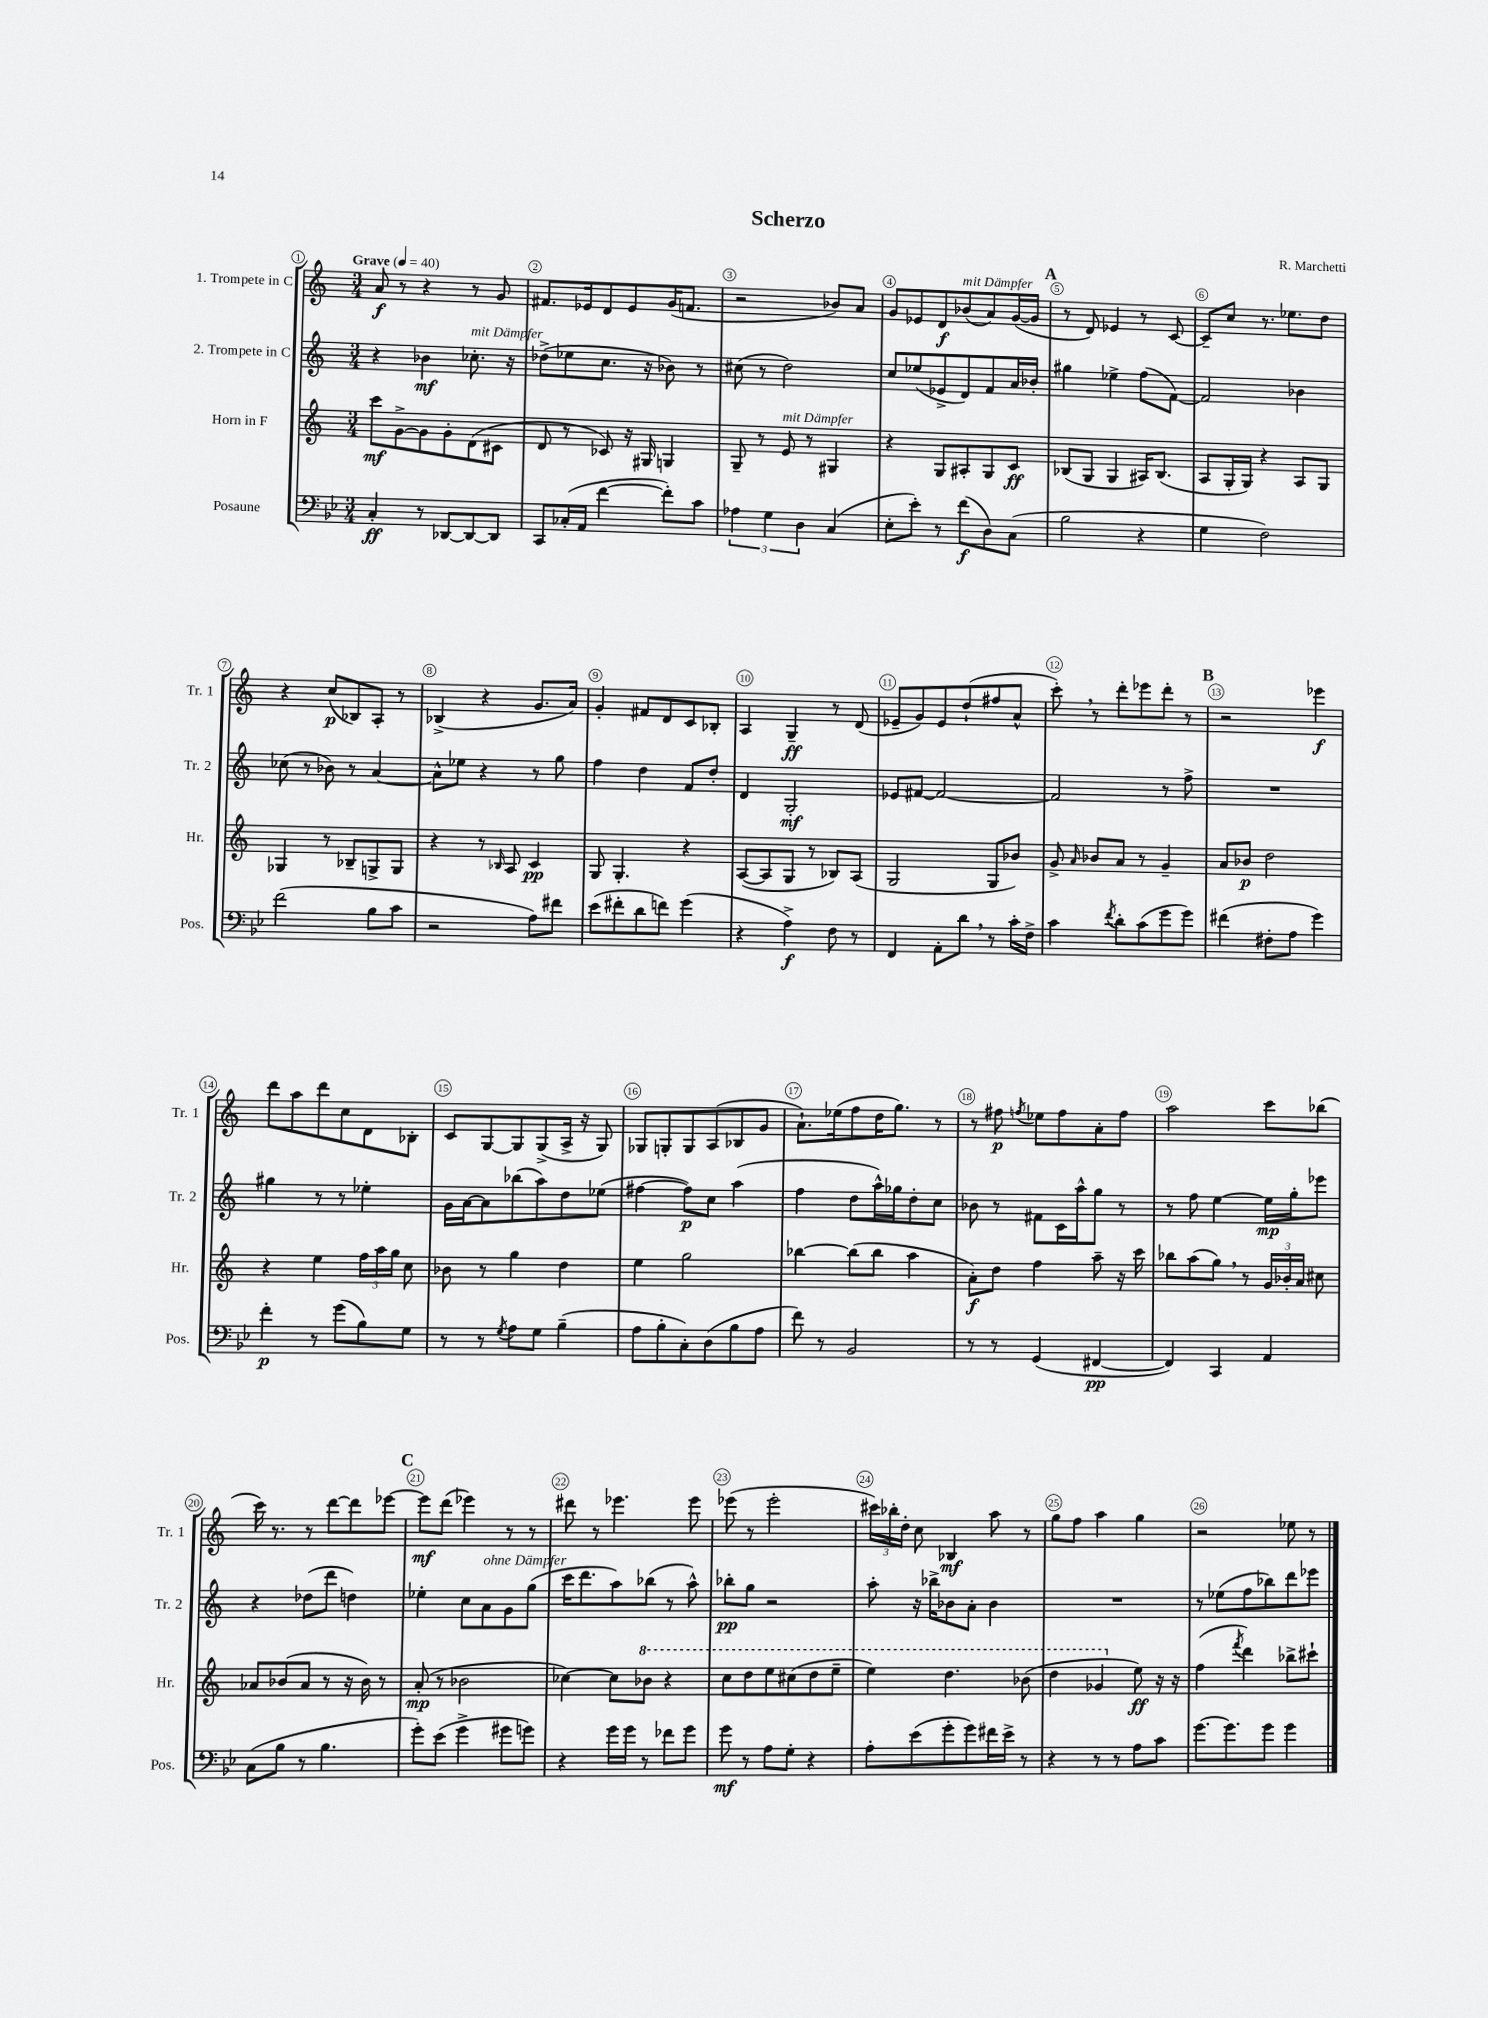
\header { title = "Scherzo" composer = "R. Marchetti" }
<<
\new StaffGroup <<
\new Staff = "s0" \with { instrumentName = "1. Trompete in C" shortInstrumentName = "Tr. 1" } {
    \clef treble \key c \major \numericTimeSignature \time 3/4 \tempo "Grave" 4 = 40
    \autoBeamOff a'8\f r8 r4 r8 g'8 |
    fis'8.[ ees'16 d'8 ees'8 g'16( f'8.] |
    r2 bes'8[) a'8] |
    g'8[ ees'8 d'8\f bes'8^\markup { \italic "mit Dämpfer" }( a'8) g'16~( g'16] |
    \mark \markup { \bold "A" } r8 d'8) ees'4 r8 c'8~ |
    c'8[-- c''8] r8. ees''8.[ d''8] |
    r4 c''8[\p( bes8) a8]-. r8 |
    bes4->( r4 g'8.[ a'16]) |
    g'4-. fis'8[ d'8 c'8 bes8]-. |
    a4 g4--\ff r8 d'8( |
    ees'8[-- g'8) ees'8 d''8-!( fis''8 a'8]-^ |
    c'''8-.) \breathe r8 d'''8[-. ees'''8 d'''8]-. r8 |
    \mark \markup { \bold "B" } r2 ees'''4\f |
    d'''8[ a''8 d'''8 c''8 d'8 bes8]-. |
    c'8[ g8~ g8 g8->( a16]-> r16 g8) |
    ges8[ g8-. g8 a8( bes8 g'8] |
    a'8.[-!) ees''16( f''8 d''16 g''8.]) r8 |
    r8 fis''8\p \acciaccatura { f''8 } ees''8[ f''8 a'8-. f''8] |
    a''2 c'''8[ bes''8]( |
    c'''16) r8. r8 d'''8[~ d'''8 ees'''8]~ |
    \mark \markup { \bold "C" } ees'''8[\mf d'''8]( ees'''4) r8 r8 |
    dis'''8 r8 ees'''4. ees'''8 |
    ees'''8( r8 ees'''2-. |
    \tuplet 3/2 { cis'''16[) bes''16-. d''16]-. } c''8 bes4\mf a''8 r8 |
    g''8[ f''8] a''4 g''4 |
    r2 ees''8 r8 \bar "|." |
}
\new Staff = "s1" \with { instrumentName = "2. Trompete in C" shortInstrumentName = "Tr. 2" } {
    \clef treble \key c \major \numericTimeSignature \time 3/4
    \autoBeamOff r4 bes'4\mf ces''8.-.^\markup { \italic "mit Dämpfer" } r16 |
    des''8[->( ees''8 c''8.] r16 bes'8) r8 |
    cis''8( r8 d''2) |
    c''8[ ees''8( ees'8-> d'8) f'8 a'16 bes'16]-. |
    \mark \markup { \bold "A" } gis''4 ees''4-> f''8[( f'8]~) |
    f'2 bes'4 |
    ces''8( r8 bes'8) r8 a'4~ |
    a'8[-^ ees''8] r4 r8 g''8 |
    f''4 d''4 f'8[ d''8]-. |
    d'4 g2-.\mf |
    ees'8[ fis'8]~ fis'2~ |
    fis'2 r8 f''8-> |
    \mark \markup { \bold "B" } R2. |
    gis''4 r8 r8 ees''4-. |
    g'16[ a'16~ a'8 bes''8( a''8) d''8 ees''8]( |
    fis''4~ fis''8[\p) c''8] a''4( |
    f''4 d''8[ a''16-^) ges''16 d''8-. c''8] |
    bes'8 r8 fis'8[ c'16 a''16-^ g''8] r8 |
    r8 f''8 e''4~ e''16[\mp g''16-. ees'''8] |
    r4 des''8[( d'''8] d''4) |
    \mark \markup { \bold "C" } ees''4-. c''8[ a'8^\markup { \italic "ohne Dämpfer" } g'8 g''8]( |
    c'''16[ d'''8. a''8) bes''8]( r8 a''8-^) |
    bes''8[-.\pp g''8] r2 |
    a''8-. r16 bes''16[-> bes'8 a'8]-. bes'4 |
    R2. |
    r8 ees''8[( f''8 bes''8) d'''8 ees'''8] \bar "|." |
}
\new Staff = "s2" \with { instrumentName = "Horn in F" shortInstrumentName = "Hr." } {
    \clef treble \key c \major \numericTimeSignature \time 3/4
    \autoBeamOff c'''8[\mf g'8~-> g'8 g'8-. d'8( cis'8] |
    d'8 r8 ces'8) r16 gis16 g4 |
    g8-- r8 e'8^\markup { \italic "mit Dämpfer" } r8 gis4 |
    r4 g8[ ais8-. g8 c'8]\ff |
    \mark \markup { \bold "A" } bes8[( g8] g4 ais16[) bes8.]( |
    a8[ g16-. g16]) r4 a8[ g8] |
    ges4 r8 bes8[-- g8-> g8] |
    r4 r8 \grace { bes16 } a8 c'4\pp |
    g8 g4.-. r4 |
    a8[~( a8 g8] r8 bes8[) a8]( |
    g2 g8[ bes'8]) |
    g'8-> \grace { a'16 } bes'8[ a'8] r8 g'4-- |
    \mark \markup { \bold "B" } a'8[ bes'8]\p d''2 |
    r4 e''4 \tuplet 3/2 { f''16[ a''16 g''16] } c''8 |
    bes'8 r8 g''4 d''4 |
    e''4 g''2 |
    bes''4~ bes''8[( bes''8] a''4 |
    a'8[-.\f) d''8] f''4 a''8-- r16 c'''16 |
    bes''8[ a''8( g''8]) \breathe r8 \tuplet 3/2 { g'16[ bes'16-. a'16] } cis''8 |
    aes'8[ bes'8( aes'8] r8 r16 bes'16) r8 |
    \mark \markup { \bold "C" } a'8-.\mp( r8 bes'2 |
    ces''4~) ces''8[ \ottava #1 bes''8] r4 |
    c'''8[ d'''8 e'''8 cis'''8( d'''8 e'''8]-- |
    e'''4) d'''4. bes''8( |
    d'''4 ges''4 \ottava #0 e''8\ff) r16 r16 |
    f''4( \acciaccatura { f'''8 } d'''4) bes''8[-> cis'''8]-! \bar "|." |
}
\new Staff = "s3" \with { instrumentName = "Posaune" shortInstrumentName = "Pos." } {
    \clef bass \key bes \major \numericTimeSignature \time 3/4
    \autoBeamOff c4-.\ff r8 des,8[~ des,8~ des,8] |
    c,8[ ces16-.( a,16] f'4~ f'8[-.) c'8] |
    \tuplet 3/2 { aes4 g4 d4 } c4( |
    ees8[-. ees'8]-.) r8 f'8[\f( d8) c8]( |
    \mark \markup { \bold "A" } bes2 r4 |
    g4 f2) |
    f'2( bes8[ c'8] |
    r2 a8[) fis'8] |
    ees'8[( fis'8-. d'8 f'8]) g'4( |
    r4 a4->\f) f8 r8 |
    f,4 a,8[-. d'8] \breathe r8 c'16[-. f16]-> |
    c'4 \acciaccatura { f'8 } d'8[-. c'8( g'8 g'8]) |
    \mark \markup { \bold "B" } fis'4( fis8[-. a8] g'4) |
    f'4-.\p r8 g'8[( bes8) g8] |
    r8 r8 \acciaccatura { g8 } a8[ g8] bes4--( |
    a8[ bes8-. c8-.) d8( bes8 a8] |
    f'8) r8 bes,2 |
    r8 r8 g,4( fis,4~\pp |
    fis,4) c,4 a,4 |
    c8[( bes8] r8 bes4. |
    \mark \markup { \bold "C" } g'8[-.) ees'8]( g'4-> gis'8[ g'8]) |
    r4 g'16[ g'16] r8 fes'8[ g'8] |
    g'8\mf r8 a8[ g8]-. r4 |
    a8[-. ees'8( g'8-. g'8) fis'16 ees'16]-> r8 |
    r4 r8 r8 a8[ c'8] |
    g'8.[~ g'8. g'8] g'4 \bar "|." |
}
>>
>>
\layout { \context { \Score \override BarNumber.break-visibility = ##(#f #t #t) barNumberVisibility = #all-bar-numbers-visible \override BarNumber.stencil = #(make-stencil-circler 0.1 0.3 ly:text-interface::print) } }
